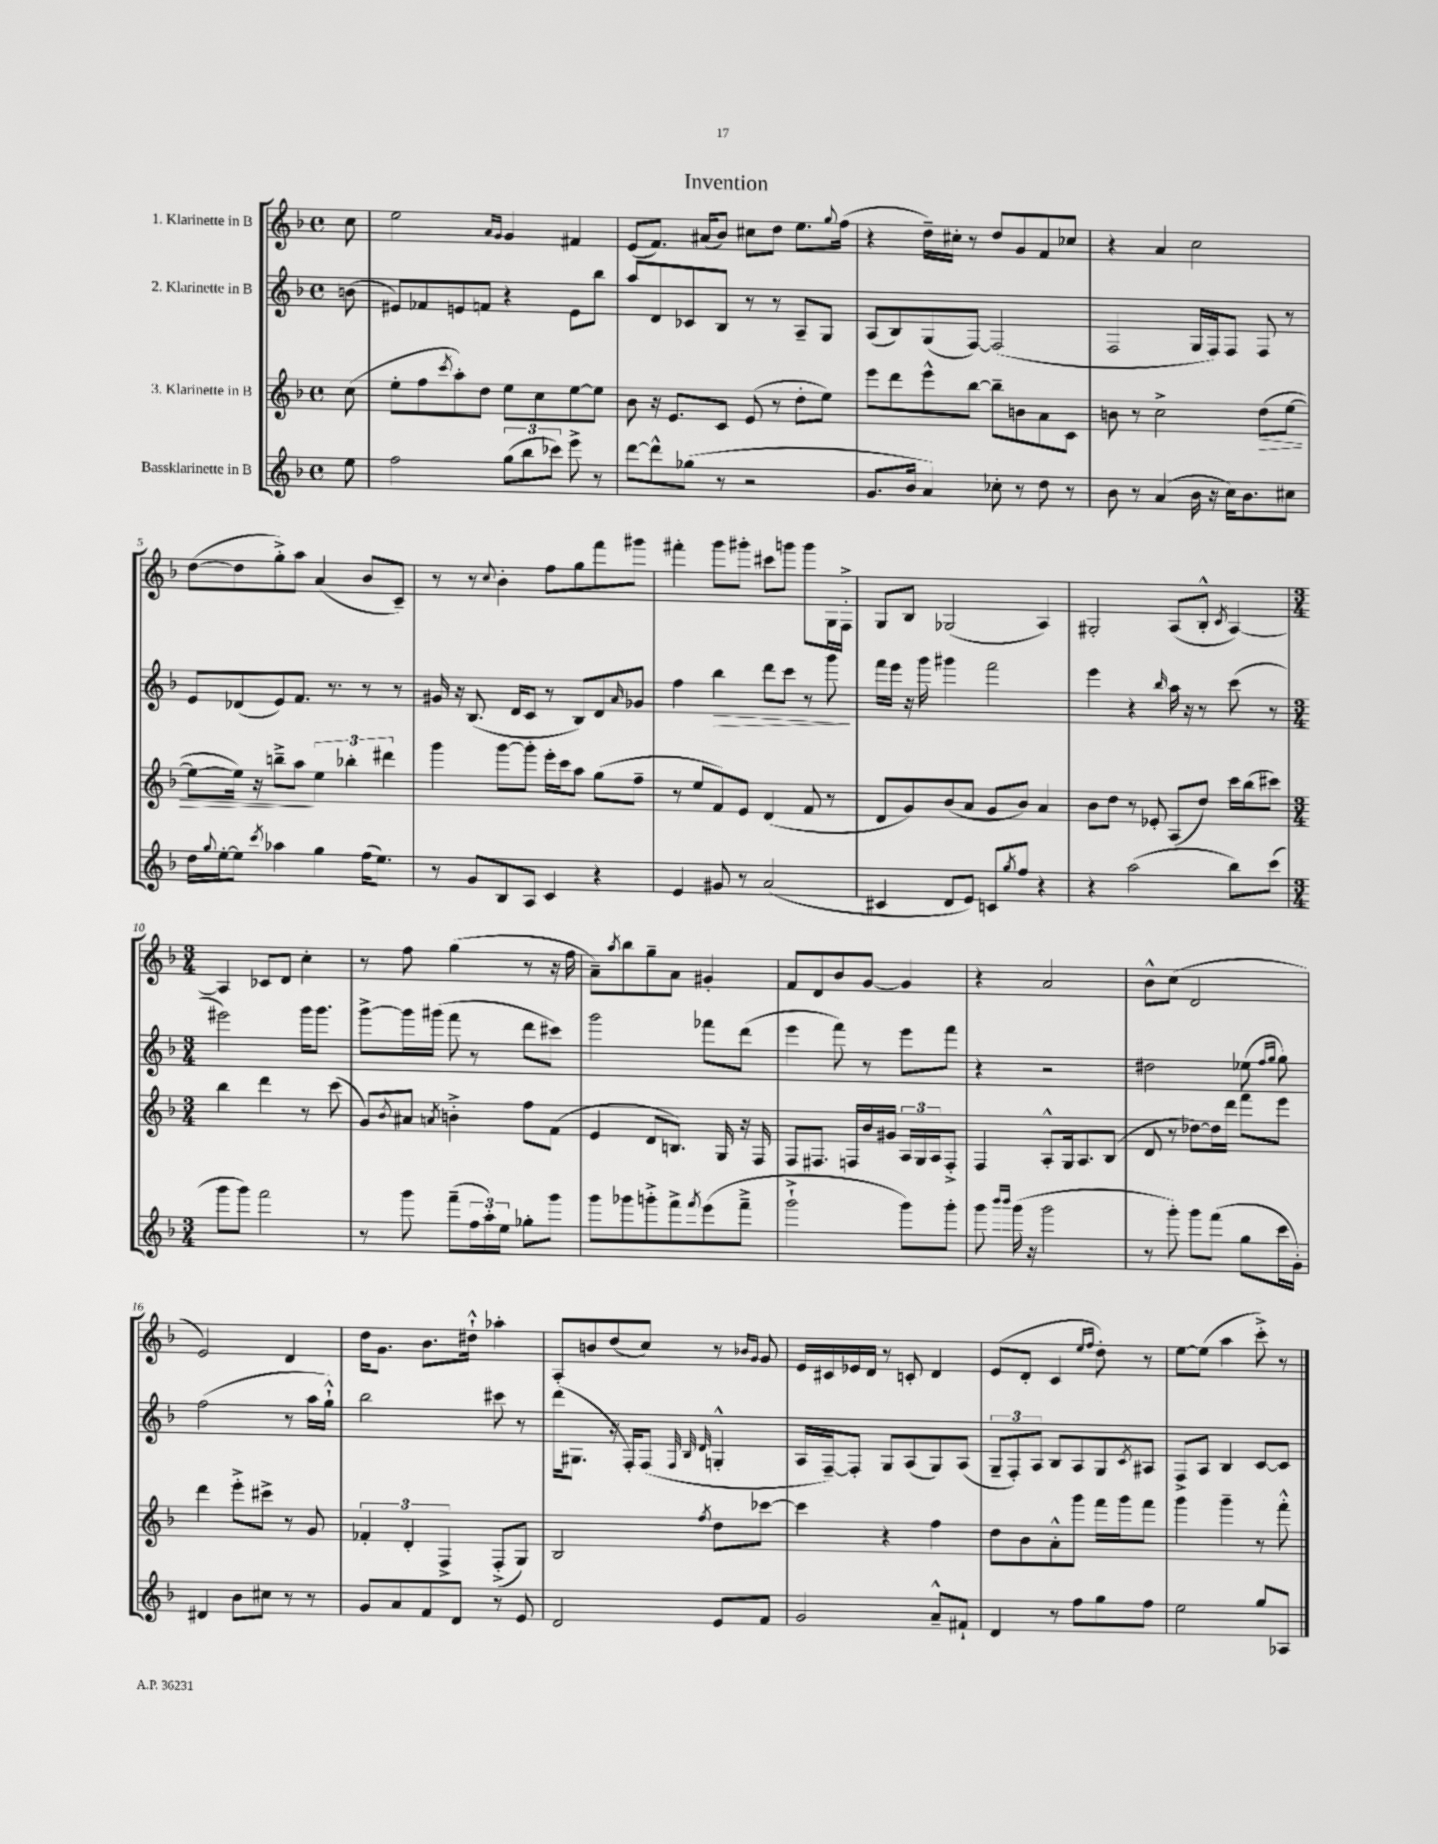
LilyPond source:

\header { title = "Invention" }
<<
\new StaffGroup <<
\new Staff = "s0" \with { instrumentName = "1. Klarinette in B" } {
    \clef treble \key f \major \defaultTimeSignature \time 4/4 \partial 8
    c''8 |
    e''2 \grace { a'16 g'16 } g'4 fis'4 |
    e'8( f'8.) ais'16( bes'8) cis''8 d''8 e''8. \appoggiatura { g''8 } f''16( |
    r4 d''16--) cis''16-. r8 d''8 g'8 f'8 ces''8 |
    r4 a'4 c''2 |
    d''8~( d''8 g''8-.->) a''8 a'4( bes'8 c'8--) |
    r8 r8 \appoggiatura { c''8 } bes'4-. f''8 g''8 f'''8 gis'''8 |
    fis'''4-. g'''8 gis'''8-. cis'''8 g'''8 g'''8 g16 f16-.-> |
    g8 bes8 ges2( a4) |
    gis2-. a8( bes8-.-^ \acciaccatura { c'8 } a4~) |
    \numericTimeSignature \time 3/4 a4 ces'8 d'8 c''4-. |
    r8 f''8 g''4( r8 r16 f''16 |
    a'8--) \acciaccatura { a''8 } bes''8 g''8-- a'8 gis'4-. |
    f'8 d'8 bes'8 g'8~ g'4 |
    r4 a'2 |
    bes'8-^ c''8( d'2 |
    e'2) d'4 |
    d''16 g'8. bes'8. dis''16-!-^ aes''4-. |
    a8-. b'8 d''8( c''8) r8 \grace { bes'16 g'16 } g'8 |
    e'16 cis'16 ees'16 d'16 r8 c'8-. d'4 |
    e'8( d'8-. c'4 \grace { e''16 f''16 } d''8-.) r8 |
    e''8~ e''8( a''4 c'''8-.->) r8 \bar "|." |
}
\new Staff = "s1" \with { instrumentName = "2. Klarinette in B" } {
    \clef treble \key f \major \defaultTimeSignature \time 4/4 \partial 8
    b'8( |
    eis'8) fes'8 e'8 f'8 r4 e'8 bes''8 |
    a''8 d'8 ces'8 bes8 r8 r8 a8-- g8 |
    a8( bes8) g8( f8~) f2( |
    f2 g16 f16) f8 f8 r8 |
    e'8 des'8( e'8) f'8. r8. r8 r8 |
    gis'16 r16 bes8.( d'16 c'8 r8 bes8) d'8 \grace { a'16 } ges'8 |
    f''4 bes''4\> d'''8 c'''8 r8 g'''8\! |
    f'''16 e'''16 r16 g'''16 gis'''4 f'''2 |
    e'''4 r4 \grace { bes''16 } a''16 r16 r8 c'''8( r8 |
    \numericTimeSignature \time 3/4 eis'''2) g'''16 g'''8. |
    g'''8~-> g'''16 gis'''16( f'''8 r8 d'''8 cis'''8) |
    g'''2 fes'''8 d'''8( |
    e'''4 f'''8) r8 e'''8 f'''8 |
    r4 r2 |
    dis''2 ees''8( \grace { f''16 g''16 } g''8) |
    f''2( r8 a''16 g''16-!-^) |
    bes''2 cis'''8 r8 |
    d'''16( gis8. r16 f16-.) f8( \grace { f32 bes32 d'32 } g4-.-^ |
    a16 f16~--) f8-. g8 a8( g8) a8( |
    \tuplet 3/2 { g8-- f8-.) a8 } bes8 a8 g8 \acciaccatura { c'8 } ais8 |
    f8-> a8 bes4 c'8~ c'8 \bar "|." |
}
\new Staff = "s2" \with { instrumentName = "3. Klarinette in B" } {
    \clef treble \key f \major \defaultTimeSignature \time 4/4 \partial 8
    c''8( |
    e''8-. f''8 \acciaccatura { c'''8 } a''8-.) d''8 e''8 c''8 e''8~ e''8 |
    bes'8 r16 e'8. c'8 e'8( r8 d''8-. e''8) |
    e'''8 d'''8 e'''8-^ bes''8~ bes''8-- b'8 a'8 c'8 |
    b'8 r8 c''2-> d''8\>( e''8~ |
    e''8~ e''16) r16 b''8---> a''8\! \tuplet 3/2 { e''4 bes''4-. dis'''4 } |
    g'''4 g'''8~ g'''8-. e'''16-. c'''16 a''8 g''8( f''8-- |
    r8 e''8 f'8) e'8 d'4( f'8 r8 |
    d'8 g'8) bes'8( a'8 g'8 bes'8) a'4 |
    bes'8 d''8 r8 ees'8-. a8( d''8) c'''16 bes''16( cis'''8) |
    \numericTimeSignature \time 3/4 bes''4 d'''4 r8 c'''8( |
    g'8) \acciaccatura { bes'8 } ais'8 \acciaccatura { a'8 } b'4-.-> f''8 f'8( |
    e'4 d'8 b8.) g16 r16 f16 |
    f8 fis8. f16 bes'16 gis'16 \tuplet 3/2 { a16 g16 a16 } f8-.-> |
    f4 a8-.-^ g16 a8. bes8( |
    d'8 r8 des''8~) des''16 d'''16 f'''8 e'''8 |
    d'''4 e'''8-.-> cis'''8-> r8 g'8 |
    \tuplet 3/2 { fes'4-. d'4-. f4-> } f8-.->( g8) |
    bes2 \acciaccatura { f''8 } d''8 ces'''8~ |
    ces'''4 r4 f''4 |
    d''8 bes'8 a'8-.-^ g'''8 f'''16 g'''16 f'''8 |
    g'''4 g'''4-- r8 f'''8-.-^ \bar "|." |
}
\new Staff = "s3" \with { instrumentName = "Bassklarinette in B" } {
    \clef treble \key f \major \defaultTimeSignature \time 4/4 \partial 8
    e''8 |
    f''2 \tuplet 3/2 { g''8( bes''8 ces'''8) } e'''8-> r8 |
    d'''8~ d'''8-^ ges''8( r8 r2 |
    g'8. bes'16 a'4) ces''8-. r8 d''8 r8 |
    bes'8 r8 a'4( bes'16 r16 c''16) bes'8. cis''8 |
    d''16 \appoggiatura { g''8 } e''16~-. e''8 \acciaccatura { c'''8 } aes''4 g''4 f''16( e''8.) |
    r8 g'8 bes8 a8 c'4 r4 |
    e'4 gis'8 r8 a'2( |
    cis'4 d'8 e'8) c'8 \acciaccatura { g''8 } f''8 r4 |
    r4 a''2( bes''8) c'''8( |
    \numericTimeSignature \time 3/4 g'''8 g'''8) f'''2 |
    r8 g'''8 f'''8--( \tuplet 3/2 { f''16 a''16-.) e''16 } ges''8-. g'''8 |
    g'''8 ges'''8 g'''8-.-> f'''8-> \acciaccatura { f'''8 } e'''8( f'''8---> |
    g'''2-!-> g'''8) g'''8-. |
    g'''8 \grace { bes'''16 bes'''16 } g'''16( r16 g'''2 |
    r8 g'''8-.) g'''8 f'''8( g''8 c'''16 g'16-.) |
    dis'4 bes'8 cis''8 r8 r8 |
    g'8 a'8 f'8 d'8 r8 e'8 |
    d'2 e'8 f'8 |
    g'2 a'8---^ fis'8-! |
    d'4 r8 f''8 g''8 f''8 |
    e''2 g''8 aes8 \bar "|." |
}
>>
>>
